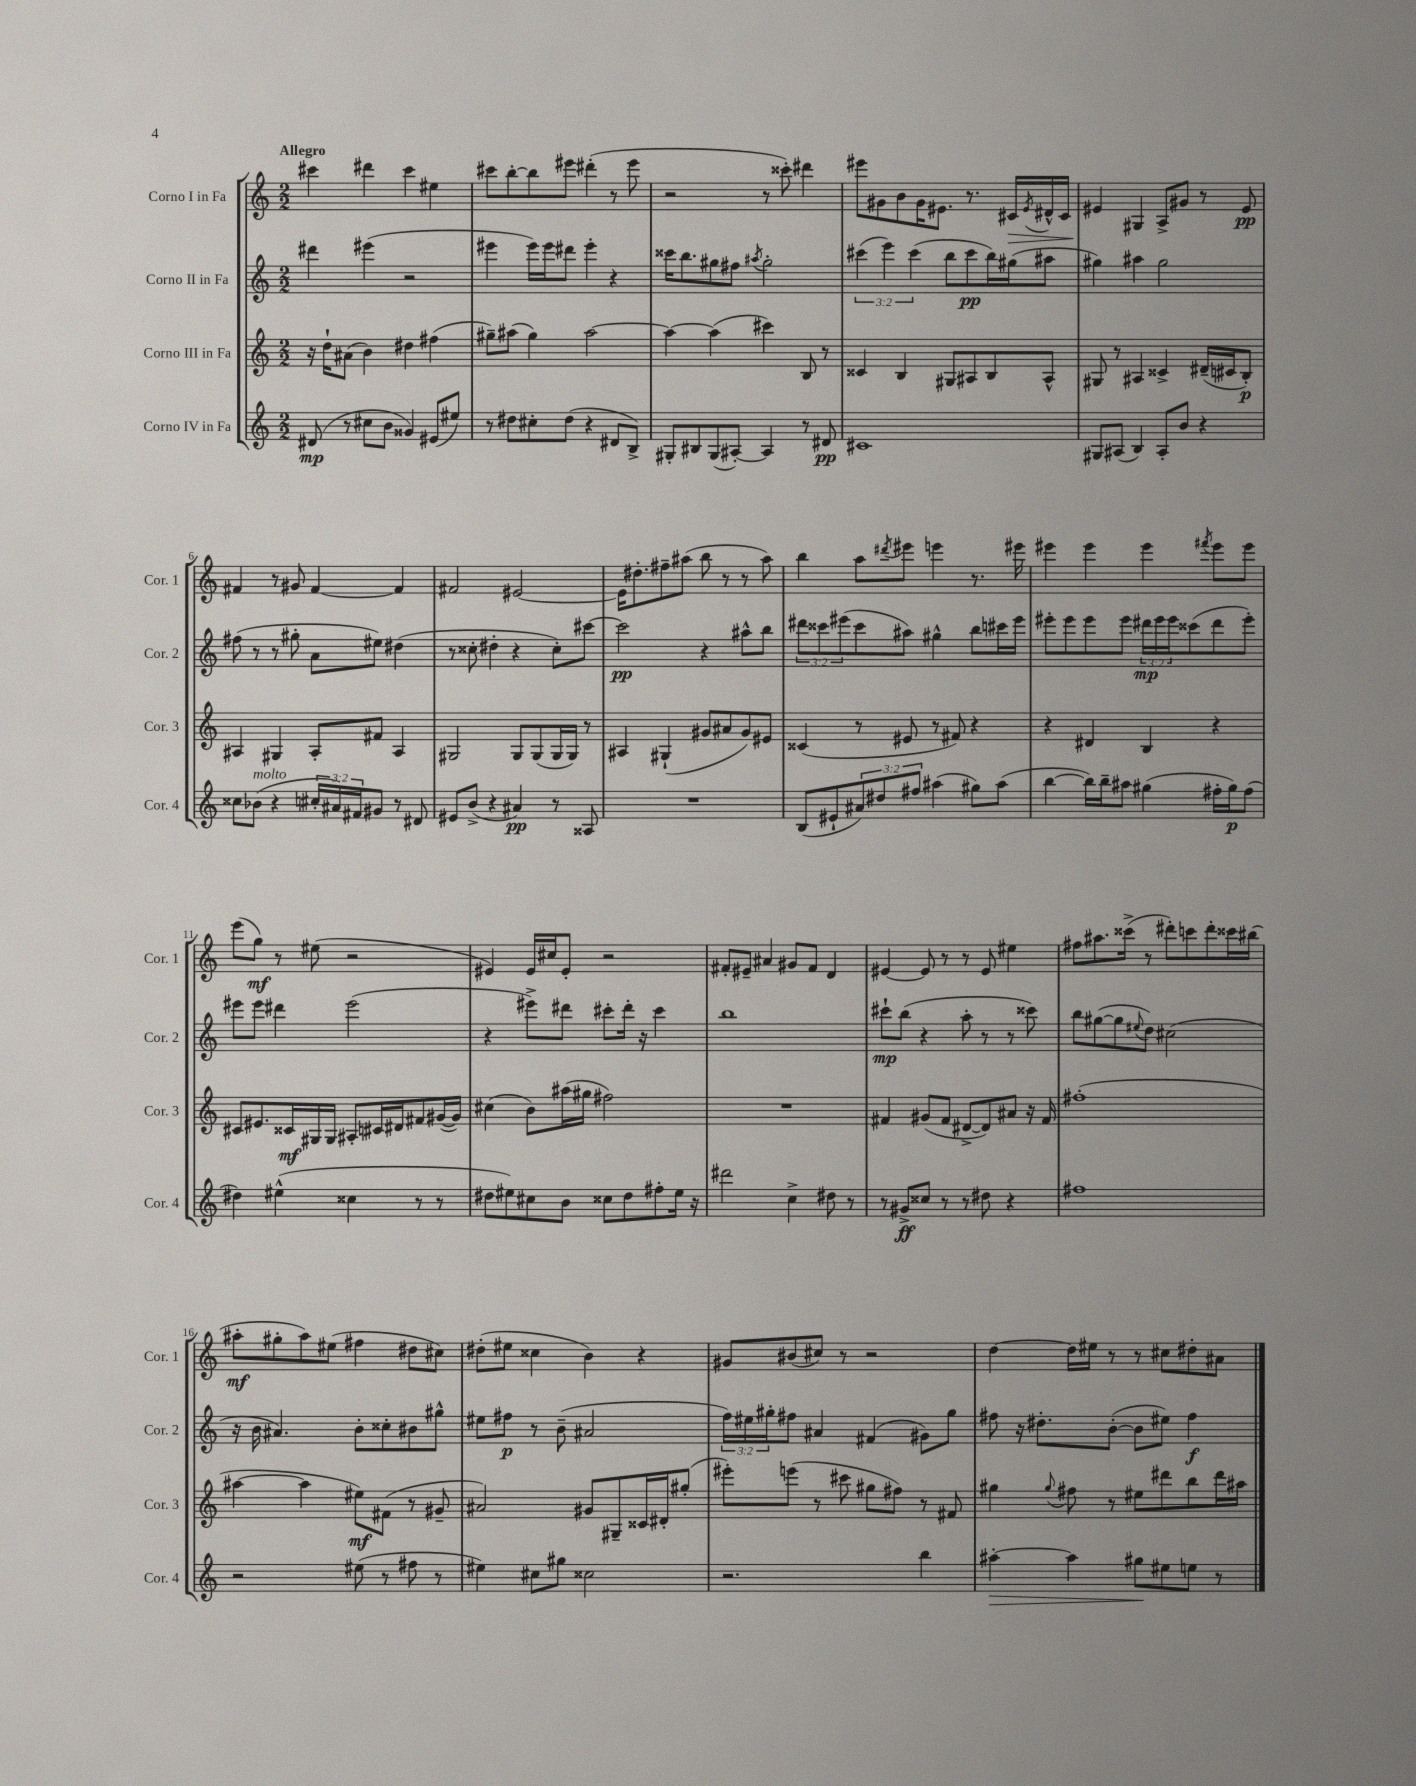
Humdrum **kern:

**kern	**kern	**kern	**kern
*staff4	*staff3	*staff2	*staff1
*clefG2	*clefG2	*clefG2	*clefG2
*k[]	*k[]	*k[]	*k[]
*M2/2	*M2/2	*M2/2	*M2/2
(8d#	16r	4ddd#	4ccc#
.	16dd`	.	.
8r	(8a#	.	.
8cc#	4b)	(4eee#	4ddd#
8b	.	.	.
4g##)	4dd#	2r	4ccc#
(8e#	(4ff#	.	4ee#
8ee#)	.	.	.
=	=	=	=
8r	8gg#~)	4eee#	8ccc#
8dd#	(8aa#	.	[8bb'
8cc#'	4gg#)	16eee#)	8bb]
.	.	16eee#	.
(8dd#	.	8ddd#	8eee#
4r	[2aa#	4eee#'	(4ddd#'
8d#	.	4r	8r
8B^)	.	.	8eee#
=	=	=	=
8G#'	4aa#_	16ccc##	2r
.	.	8.bb	.
8B#	.	.	.
(8G#	(4aa#]	8gg#	.
[8A#')	.	8ff#	.
.	.	8qaa#	.
4A#]	4ccc#)	2gg#'	8r
.	.	.	8ccc##')
8r	8B	.	4ddd#
8d#	8r	.	.
=	=	=	=
1c#	4c##	(6ccc#	8eee#
.	.	.	8g#
.	.	6eee)	.
.	4B	.	8b
.	.	(6ccc#	.
.	.	.	16g#
.	.	.	8.e#
.	8G#	8bb	.
.	8A#	8ccc#	8.r
.	8B	16bb)	.
.	.	(16gg#	16c#
.	.	.	8qe#
.	8A#^^	8aa#	16d#^^
.	.	.	16c#
=	=	=	=
8G#	8G#	4gg#)	4e#
(8A#	8r	.	.
4B)	4A#	4aa#	4G#
8A#'	4c##^	2gg#	8A^
8b	.	.	8g#
4r	(16d#~	.	8r
.	16c#	.	.
.	8B')	.	8e#
=	=	=	=
8cc##	4A#	(8ff#	4f#
(8b-	.	8r	.
4r	4G#	8r	8r
.	.	8gg#'	8g#
24cc#'	8A#'	8a	[4f#
24a#)	.	.	.
24f#	.	.	.
8g#	8f#	8ee#)	.
8r	4A#	(4dd#	4f#]
8d#	.	.	.
=	=	=	=
8e#	2G#	8r	2f#
(8b^	.	8cc##'	.
4r	.	4dd#'	.
4a#)	8G#	4r	[2e#
.	(8G#	.	.
8r	16G#	8cc##')	.
.	16G#)	.	.
8A##	8r	[8ccc#	.
=	=	=	=
1r	4A#	2ccc#]	16e#]
.	.	.	8.dd#'
.	(4G#`	.	8ff#~
.	.	.	(8aa#
.	8g#	4r	8bb
.	8a#	.	8r
.	8g#)	8aa#^^	8r
.	8e#	8bb	8aa#)
=	=	=	=
(8B	(4c##	12ddd#	4bb
.	.	12ccc##	.
8e#`	.	.	.
.	.	(12eee#	.
12a#)	8r	8ccc##	8aa
12dd#	.	.	.
.	.	.	8qddd#
.	8e#	8aa#)	8eee#
12ff#	.	.	.
(4aa#	8r	4gg#^^	4eee
.	8f#)	.	.
8gg#)	4r	8bb	8.r
(8aa#	.	16ccc#	.
.	.	16eee#	16eee#
=	=	=	=
[4bb	4r	8eee#'	4eee#
.	.	8eee#	.
16bb])	4d#	8eee#	4eee#
16bb~	.	.	.
8aa#	.	8eee#	.
(4gg#	4B	24ddd#	4eee#
.	.	24eee#	.
.	.	24eee#	.
.	.	(8ccc##	.
.	.	.	8qfff#
16ff#'	4r	8ddd#	8eee#
16gg#)	.	.	.
(8ff#	.	8eee#')	8eee#
=	=	=	=
4dd#)	8c#	8eee#	(8eee
.	8.e#	8eee#	8gg)
(4ee#^^	.	4ddd#	8r
.	16c##	.	.
.	16G#	.	(8ee#
.	16G#	.	.
4cc##	8A#'	(2eee#	2r
.	16c#	.	.
.	16d#	.	.
8r	8f#	.	.
8r	([16g#	.	.
.	16g#])	.	.
=	=	=	=
8dd#	(4cc#	4r	4e#)
8ee#)	.	.	.
8cc#	8b)	8eee#^)	16e#
.	.	.	16cc#
8b	(16aa#	8ddd#	8e#'
.	16gg#	.	.
8cc##	2ff#)	8ccc#'	2r
8dd#	.	16ddd#'	.
.	.	16r	.
8ff#'	.	4ccc#	.
16ee#	.	.	.
16r	.	.	.
=	=	=	=
2ddd#	1r	1bb	8f#'
.	.	.	8e#~
.	.	.	4a#
4cc^	.	.	8g#
.	.	.	8f#
8dd#	.	.	4d
8r	.	.	.
=	=	=	=
8r	4f#	8ccc#`	[4e#
8g#^	.	(8bb	.
8cc##	(8g#	4r	8e#]
8r	8f#	.	8r
8r	[8d#^	8aa'	8r
8dd#	8d#])	8r	8e#
4r	8a#	8r	4ee#
.	16r	8ccc##)	.
.	16f#	.	.
=	=	=	=
1ff#	(1ff#'	8bb	8ff#
.	.	([8gg#	8.aa#
.	.	8gg#]	.
.	.	.	(16ccc##^
.	.	8qqee#	.
.	.	8dd)	8r
.	.	(2cc#	8ddd#')
.	.	.	8ccc
.	.	.	8ddd#'
.	.	.	16ccc##
.	.	.	(16bb#
=	=	=	=
2r	[4aa#	16r	8aa#'
.	.	16b	.
.	.	4.a#)	8gg#'
.	4aa#]	.	8aa#)
.	.	.	(8ee#
(8ee#	8ee#)	8b'	4ff#
8r	(8f#	8cc##'	.
8ff#	8r	8b#	8dd#
8r	8g#~	8gg#^^	8cc#)
=	=	=	=
4ee#)	2a#)	8ee#	(8dd#'
.	.	8ff#	8ee#
8cc#	.	8r	4cc##
8gg#	.	(8b~	.
2cc##	8g#	2a#	4b)
.	8G#~	.	.
.	16c##	.	4r
.	16d#'	.	.
.	(8gg#'	.	.
=	=	=	=
2.r	8eee#')	24ff)	8g#
.	.	24ee#	.
.	.	24gg#'	.
.	(8eee	8ff#	(8b#
.	8r	4a#	8cc#)
.	8ccc#	.	8r
.	8gg#	(4f#	2r
.	8ff#)	.	.
4bb	8r	8g#)	.
.	8f#	8gg#	.
=	=	=	=
[4aa#'	4gg#	8ff#	[4dd
.	.	16r	.
.	.	8.dd#'	.
.	8qqgg#	.	.
4aa#]	8ff#	.	16dd]
.	.	.	16ee#
.	8r	([8b'	8r
8gg#	8ee#	8b]	8r
8ee#	8ddd#	8ee#)	8cc#
8ee	8bb	4ff#	8dd#'
8r	16ddd#	.	8a#
.	16aa#	.	.
==	==	==	==
*-	*-	*-	*-
